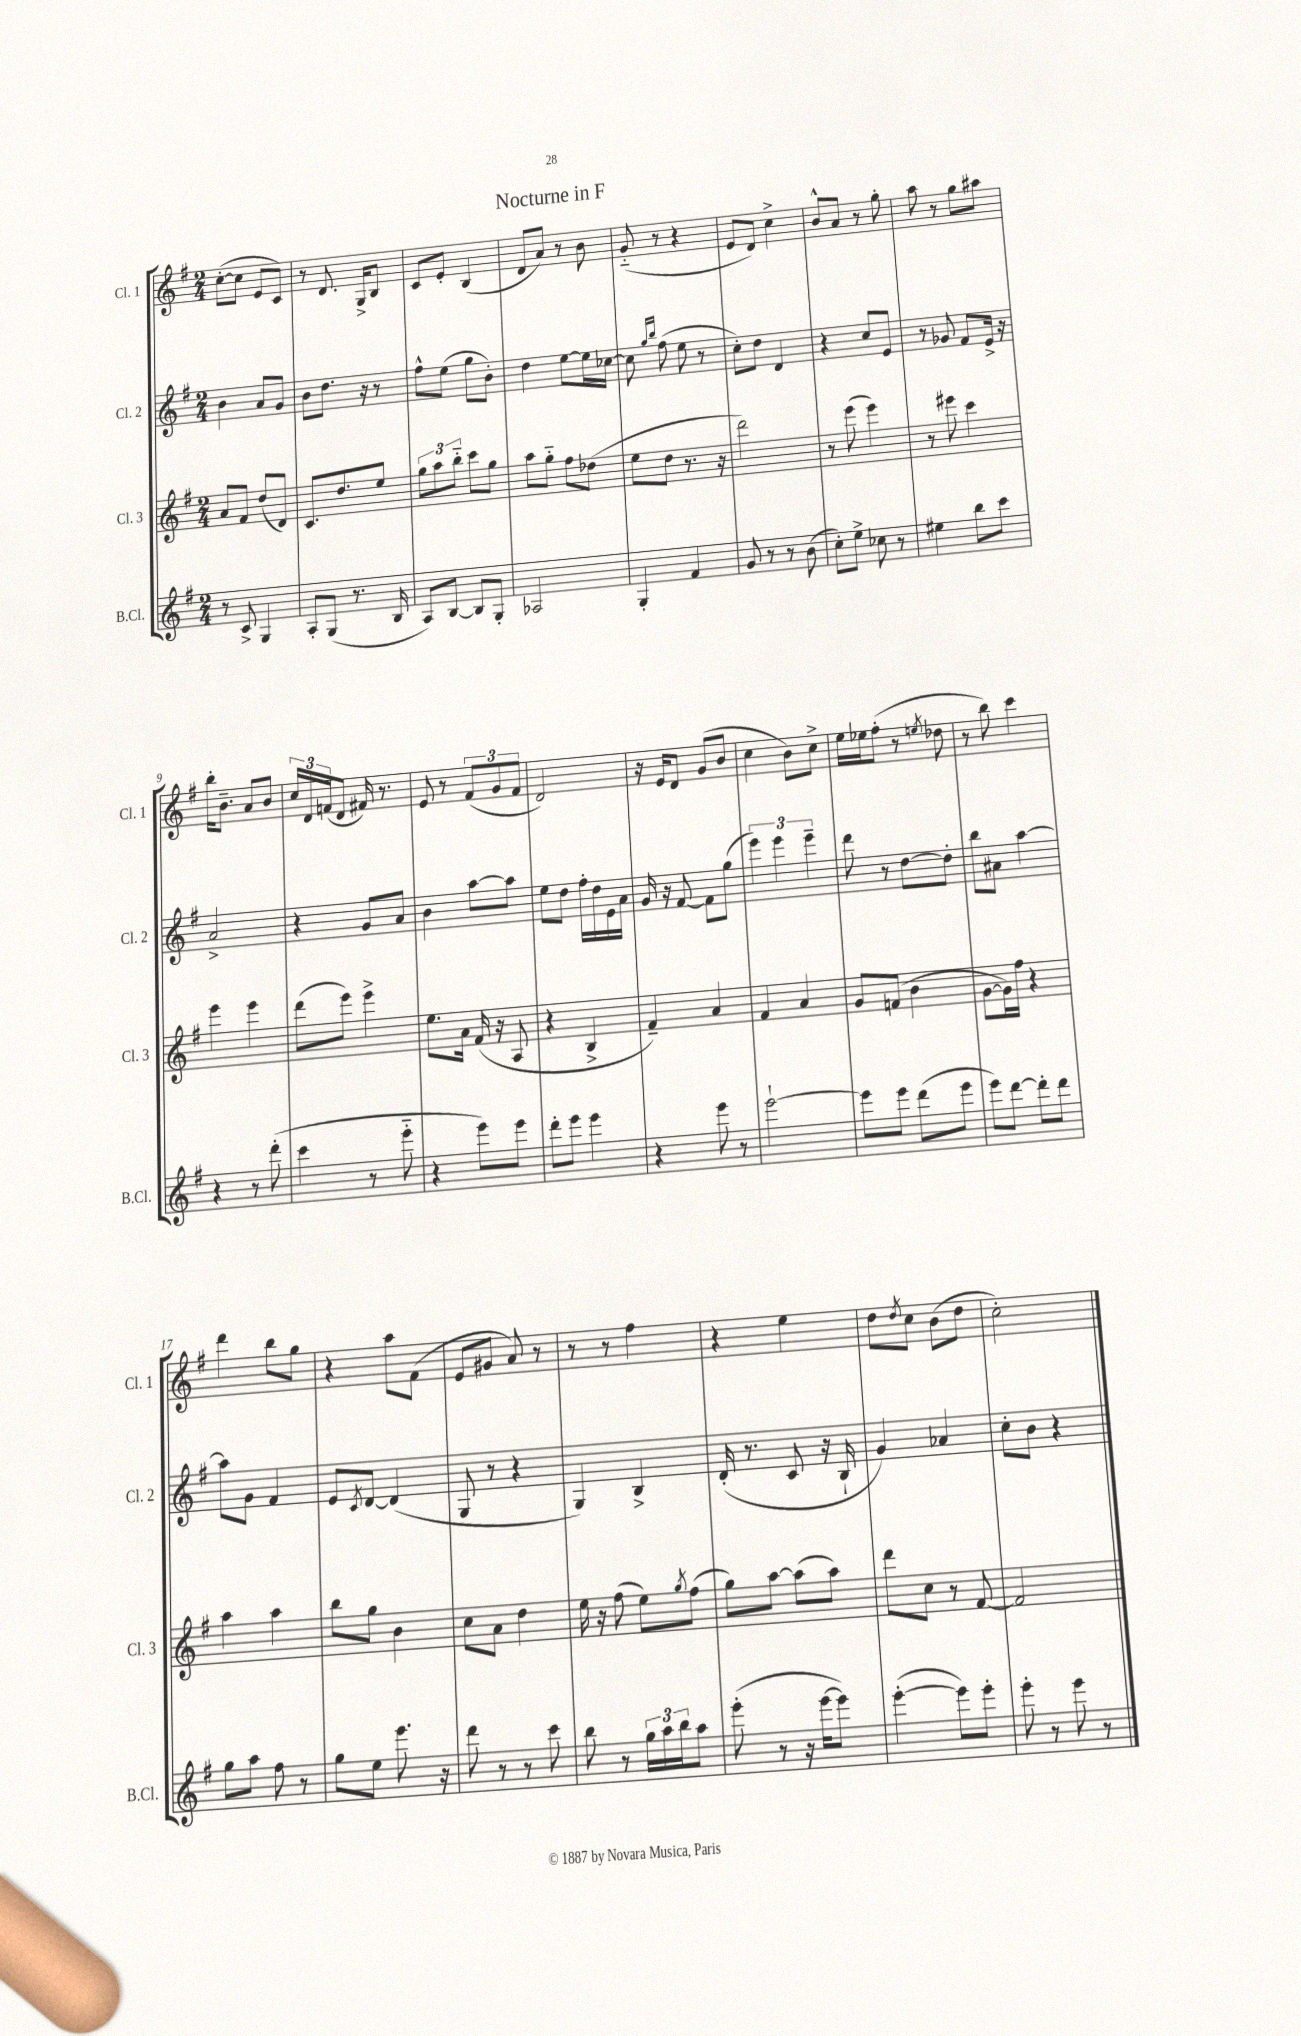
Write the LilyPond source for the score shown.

\header { title = "Nocturne in F" }
<<
\new StaffGroup <<
\new Staff = "s0" \with { instrumentName = "Cl. 1" shortInstrumentName = "Cl. 1" } {
    \clef treble \key g \major \numericTimeSignature \time 2/4
    c''8~-.( c''8 e'8 c'8) |
    r8 d'8. g16-> b8 |
    c'8 e'8-. b4( |
    d'8 a'8) r8 b'8 |
    g'8-_( r8 r4 |
    e'8 d'8) c''4-> |
    b'8-^ a'8 r8 g''8-. |
    a''8 r8 g''8 ais''8 |
    b''16-. b'8.-- a'8 b'8 |
    \tuplet 3/2 { c''16 d'16 f'16( } d'8 fis'16) r8. |
    e'8 r8 \tuplet 3/2 { fis'8( g'8 fis'8 } |
    d'2) |
    r16 e'16 d'8 g'8( b'8 |
    c''4 b'8) c''8-> |
    e''16 ees''16 fis''8-.( r8 \acciaccatura { e''8 } des''8 |
    r8 b''8) c'''4 |
    d'''4 b''8 g''8 |
    r4 a''8 fis'8( |
    e'8 gis'8 a'8) r8 |
    r8 r8 fis''4 |
    r4 e''4 |
    d''8 \acciaccatura { d''8 } c''8 b'8( d''8 |
    c''2-.) \bar "|." |
}
\new Staff = "s1" \with { instrumentName = "Cl. 2" shortInstrumentName = "Cl. 2" } {
    \clef treble \key g \major \numericTimeSignature \time 2/4
    b'4 a'8 g'8 |
    b'8 d''8. r16 r8 |
    fis''8-^ e''8( g''8 b'8-.) |
    d''4 e''8~ e''16 ces''16~ |
    ces''8 \grace { g''16 b''16 } fis''8( e''8 r8 |
    c''8-.) d''8 d'4 |
    r4 c''8 e'8 |
    r8 ges'8 fis'8 e'16-> r16 |
    a'2-> |
    r4 g'8 a'8 |
    b'4 a''8~ a''8 |
    e''8 d''8 fis''16-. d''16 e'16 a'16 |
    g'16 r16 fis'8~ fis'8 g''8( |
    \tuplet 3/2 { e'''4) e'''4 e'''4-- } |
    d'''8 r8 d''8~ d''8-. |
    b''8 ais'8 a''4~ |
    a''8 g'8 fis'4 |
    e'8 \acciaccatura { c'8 } d'8~ d'4( |
    g8 r8 r4 |
    g4) b4-> |
    d'16-.( r8. c'8 r16 b16-! |
    g'4) aes'4 |
    c''8-. b'8 r4 \bar "|." |
}
\new Staff = "s2" \with { instrumentName = "Cl. 3" shortInstrumentName = "Cl. 3" } {
    \clef treble \key g \major \numericTimeSignature \time 2/4
    a'8 fis'8 d''8( d'8) |
    c'8. d''8. e''8 |
    \tuplet 3/2 { g''8 a''8 b''8-_ } c'''8 g''8 |
    a''8 g''8-_ fis''8 des''8( |
    e''8 d''8 r8. r16 |
    d'''2) |
    r8 e'''8( e'''4) |
    r8 eis'''8 c'''4 |
    e'''4 e'''4 |
    d'''8( e'''8) e'''4-> |
    e''8. a'16 fis'16( r16 a8 |
    r4 b4-> |
    fis'4--) a'4 |
    fis'4 a'4 |
    g'8 f'8( b'4 |
    g'8~ g'16) fis''16 r4 |
    a''4 a''4 |
    b''8 g''8 b'4 |
    c''8 a'8 d''4 |
    e''16 r16 fis''8( e''8) \acciaccatura { g''8 } fis''8( |
    g''8) a''8~ a''8( a''8) |
    d'''8 c''8 r8 fis'8~ |
    fis'2 \bar "|." |
}
\new Staff = "s3" \with { instrumentName = "B.Cl." shortInstrumentName = "B.Cl." } {
    \clef treble \key g \major \numericTimeSignature \time 2/4
    r8 c'8-> g4 |
    a8-. g8( r8. b16 |
    a8) b8~ b8 g8-. |
    aes2 |
    g4-. fis'4 |
    g'8 r8 r8 b'8( |
    c''8-.) e''8-> ces''8 r8 |
    eis''4 b''8 c'''8 |
    r4 r8 d'''8-.( |
    c'''4 r8 e'''8-_ |
    r4 e'''8) e'''8 |
    d'''8-. e'''8 e'''4 |
    r4 e'''8 r8 |
    e'''2~-! |
    e'''8 e'''8 d'''8( e'''8 |
    e'''8) d'''8~ d'''8-. d'''8 |
    g''8 a''8 fis''8 r8 |
    g''8 e''8 e'''8. r16 |
    d'''8 r8 r8 c'''8 |
    b''8 r8 \tuplet 3/2 { g''16 a''16 b''16 } a''8 |
    e'''8-.( r8 r16 e'''16~ e'''8) |
    e'''4~-.( e'''8) e'''8-. |
    e'''8-. r8 e'''8 r8 \bar "|." |
}
>>
>>
